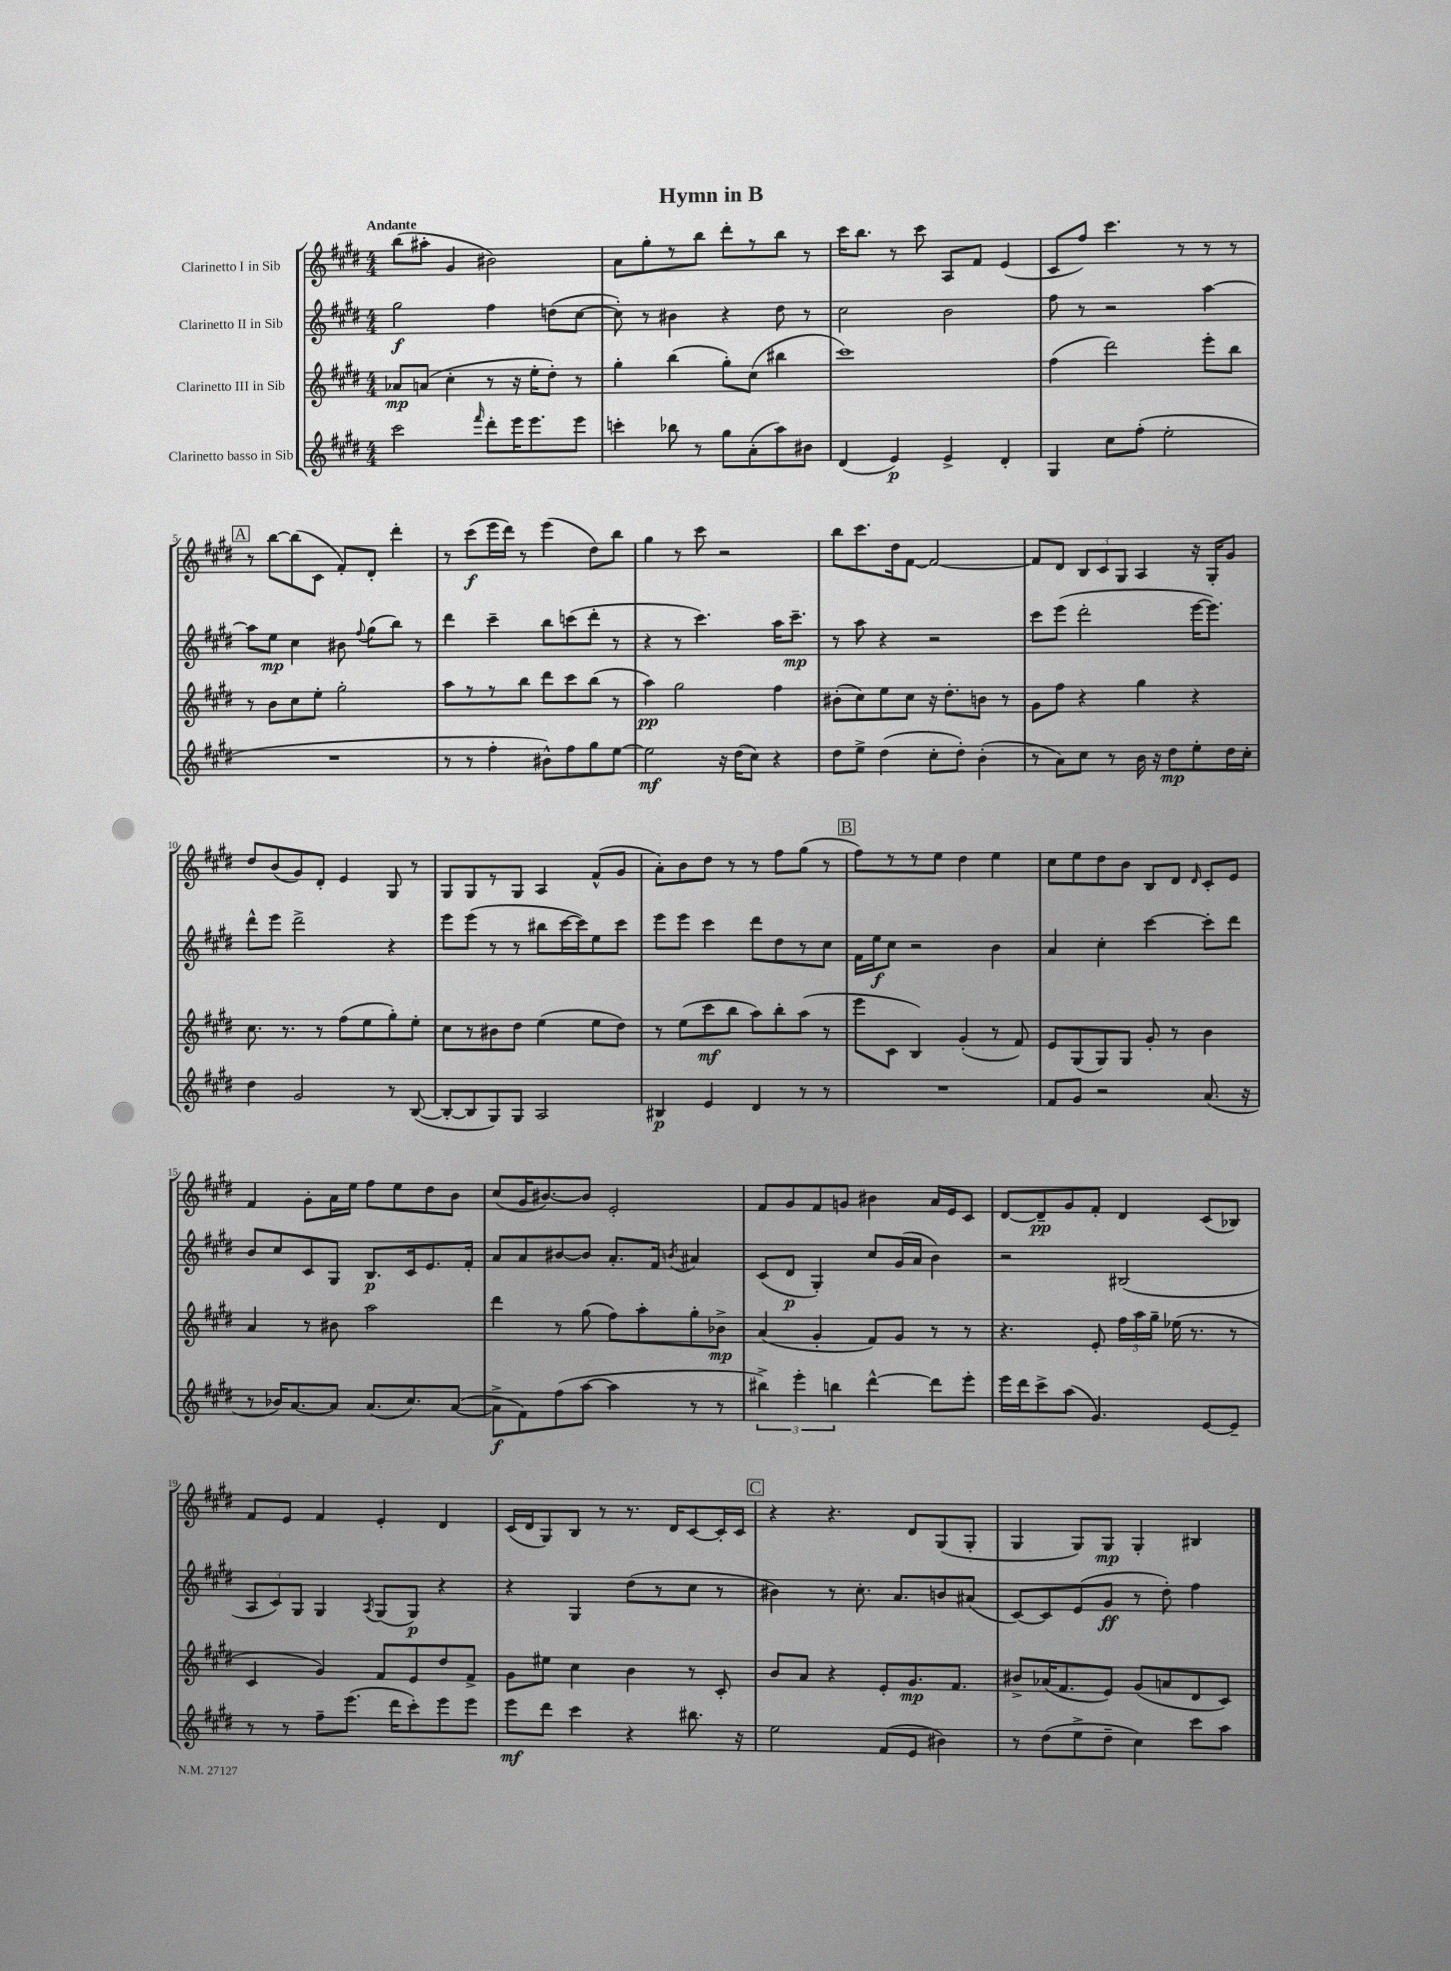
\header { title = "Hymn in B" }
<<
\new StaffGroup <<
\new Staff = "s0" \with { instrumentName = "Clarinetto I in Sib" } {
    \clef treble \key e \major \numericTimeSignature \time 4/4 \tempo "Andante"
    \autoBeamOff b''8[( ais''8]-. gis'4 bis'2) |
    a'8[ gis''8-. r8 b''8] dis'''8[-. r8 b''8] r8 |
    cis'''16[ b''8.] r8 cis'''8 a8[ fis'8] e'4( |
    cis'8[ fis''8]) cis'''4. r8 r8 r8 |
    \mark \markup { \box "A" } r8 b''8[~ b''8( cis'8] fis'8[-.) dis'8]-. dis'''4-. |
    r8 cis'''8[\f( e'''16 dis'''16]) r8 e'''4( dis''8[) b''8] |
    gis''4 r8 cis'''8 r2 |
    b''8[ cis'''8. dis''16 fis'8]~ fis'2~ |
    fis'8[ dis'8] \tuplet 3/2 { b8[ cis'8 gis8] } a4 r16 gis16[-. gis'8] |
    dis''8[ b'8( gis'8) dis'8]-. e'4 gis8 r8 |
    gis8[ gis8 r8 gis8] a4 fis'8[-^( gis'8] |
    a'8[-.) b'8 dis''8] r8 r8 fis''8[ gis''8]( r8 |
    \mark \markup { \box "B" } fis''8[) r8 r8 e''8] dis''4 e''4 |
    cis''8[ e''8 dis''8 b'8] b8[ dis'8] \grace { dis'16 } cis'8[-. e'8] |
    fis'4 gis'8[-. a'16 e''16] fis''8[ e''8 dis''8 b'8] |
    cis''8[( gis'16 bis'8.~) bis'8] e'2-. |
    fis'8[ gis'8 fis'8 g'8] bis'4 a'16[ e'16 cis'8] |
    dis'8[~ dis'8--\pp gis'8 fis'8]-. dis'4 cis'8[( bes8]) |
    fis'8[ e'8] fis'4 e'4-. dis'4 |
    cis'16[( dis'16 gis8) b8] r8 r8. dis'16[ cis'8~ cis'16-. cis'16] |
    \mark \markup { \box "C" } r4 r4. dis'8[ gis8( gis8]-. |
    gis4 gis8[) gis8]\mp gis4-. bis4 \bar "|." |
}
\new Staff = "s1" \with { instrumentName = "Clarinetto II in Sib" } {
    \clef treble \key e \major \numericTimeSignature \time 4/4
    \autoBeamOff gis''2\f fis''4 d''8[( cis''8]~ |
    cis''8-.) r8 bis'4 r4 dis''8 r8 |
    cis''2 b'2 |
    fis''8 r8 r2 a''4~ |
    \mark \markup { \box "A" } a''8[ e''8]\mp cis''4 bis'8 \appoggiatura { fis''8 } gis''8[( b''8]) r8 |
    dis'''4 cis'''4-- b''8[ c'''8( dis'''8]-. r8 |
    r4 r8 cis'''4.) a''16[ cis'''8.]--\mp |
    r8 a''8 r4 r2 |
    cis'''8[ e'''8]( dis'''2-. e'''16[~ e'''8.]) |
    dis'''8[-^ e'''8] dis'''2-> r4 |
    e'''8[ e'''8]( r8 r8 bis''8[ cis'''16~ cis'''16) e''8 cis'''8] |
    e'''8[ e'''8] cis'''4 dis'''8[ dis''8 r8 cis''8] |
    \mark \markup { \box "B" } fis'16[ e''16\f cis''8] r2 b'4 |
    a'4 cis''4-. cis'''4~ cis'''8[-. dis'''8] |
    b'8[ cis''8 cis'8 gis8] b8.[\p cis'16 e'8. fis'16]-. |
    a'8[ a'8 bis'8~ bis'8] a'8.[-. fis'16] \acciaccatura { b'8 } ais'4 |
    cis'8[( dis'8]\p gis4-.) cis''8[ gis'16( a'16] b'4) |
    r2 bis2( |
    \tuplet 3/2 { a8[ cis'8) gis8] } gis4 \acciaccatura { a8 } gis8[( gis8]\p) r4 |
    r4 gis4 dis''8[( r8 cis''8] r8 |
    \mark \markup { \box "C" } bis'4) r8 cis''8.-. a'8.[ b'8 ais'8]( |
    cis'8[~) cis'8 e'8( gis'8]\ff r8 dis''8-.) fis''4 \bar "|." |
}
\new Staff = "s2" \with { instrumentName = "Clarinetto III in Sib" } {
    \clef treble \key e \major \numericTimeSignature \time 4/4
    \autoBeamOff aes'8[\mp a'8]( cis''4-. r8 r16 e''16[-. dis''8]-.) r8 |
    gis''4-. b''4( gis''8[-.) cis''8]( bis''4 |
    cis'''1) |
    fis''4( dis'''2) e'''8[-. b''8] |
    \mark \markup { \box "A" } r8 b'8[ cis''8 e''8]-. gis''2-. |
    a''8[ r8 r8 b''8] dis'''8[ cis'''8 b''8]( r8 |
    a''4\pp) gis''2 fis''4 |
    bis'8[-.( cis''8) e''8 cis''8] r16 dis''8.[-. b'8] r8 |
    gis'8[ fis''8] r4 gis''4 r4 |
    cis''8. r8. r8 fis''8[( e''8 gis''8-.) e''8]-. |
    cis''8[ r8 bis'8 dis''8] e''4( e''8[ dis''8]) |
    r8 e''8[( cis'''8\mf b''8] a''8[) b''8-. a''8]( r8 |
    \mark \markup { \box "B" } e'''8[ cis'8] b4) gis'4-.( r8 fis'8) |
    e'8[ gis8( gis8) gis8] gis'8-. r8 b'4 |
    a'4 r8 bis'8 a''2 |
    dis'''4 r8 gis''8( fis''8[) a''8-. gis''8-. bes'8]->\mp |
    a'4( gis'4-. fis'8[) gis'8] r8 r8 |
    r4. e'8-. \tuplet 3/2 { fis''16[ a''16 gis''16]-- } ees''16( r8. r8 |
    cis'4 gis'4) fis'8[ e'8 dis''8 fis'8]-> |
    gis'8[ eis''8] cis''4 b'4 r8 cis'8-. |
    \mark \markup { \box "C" } b'8[ a'8] r4 e'8[-. gis'8.\mp fis'8.] |
    bis'8[-> aes'16( fis'8. e'8]) gis'8[( a'8 dis'8 cis'8]) \bar "|." |
}
\new Staff = "s3" \with { instrumentName = "Clarinetto basso in Sib" } {
    \clef treble \key e \major \numericTimeSignature \time 4/4
    \autoBeamOff cis'''2 \grace { fis'''16 } dis'''8[-. e'''16 e'''8. e'''8] |
    c'''4-. bes''8 r8 gis''8[ a'8-.( a''8) bis'8] |
    dis'4( e'4\p) e'4-> dis'4-. |
    gis4 cis''8[ fis''8]-.( e''2-. |
    \mark \markup { \box "A" } R1 |
    r8 r8 fis''4-. bis'8[-^) fis''8 gis''8 e''8]~ |
    e''2\mf r16 dis''16[( cis''8]) r4 |
    dis''8[ e''8]-> dis''4( cis''8[-. dis''8]-.) b'4-.( |
    r8 a'8[) cis''8] r8 b'16 r16 dis''8[\mp e''8-. dis''16 cis''16]-. |
    dis''4 gis'2 r8 b8~( |
    b8[~-. b8 gis8) gis8] a2 |
    bis4\p e'4 dis'4 r8 r8 |
    \mark \markup { \box "B" } R1 |
    fis'8[ gis'8] r2 a'8.( r16 |
    r8 bes'16[) a'8.~ a'8] a'8.[( cis''8.) a'8]~( |
    a'8[->\f fis'8) fis''8( a''8]~ a''4 r8 r8 |
    \tuplet 3/2 { bis''4->) e'''4-. b''4 } dis'''4~-^ dis'''8[ e'''8]-. |
    e'''16[ dis'''16 cis'''8-> a''8]( gis'4.) e'8[~ e'8]-- |
    r8 r8 fis''8[-- e'''8.]( dis'''16[ cis'''8-.) e'''8 e'''8] |
    e'''8[\mf dis'''8] cis'''4 r4 bis''8. r16 |
    \mark \markup { \box "C" } e''2 fis'8[( e'8] bis'4) |
    r8 dis''8[( e''8-> dis''8]-- cis''4) cis'''8[ a''8] \bar "|." |
}
>>
>>
